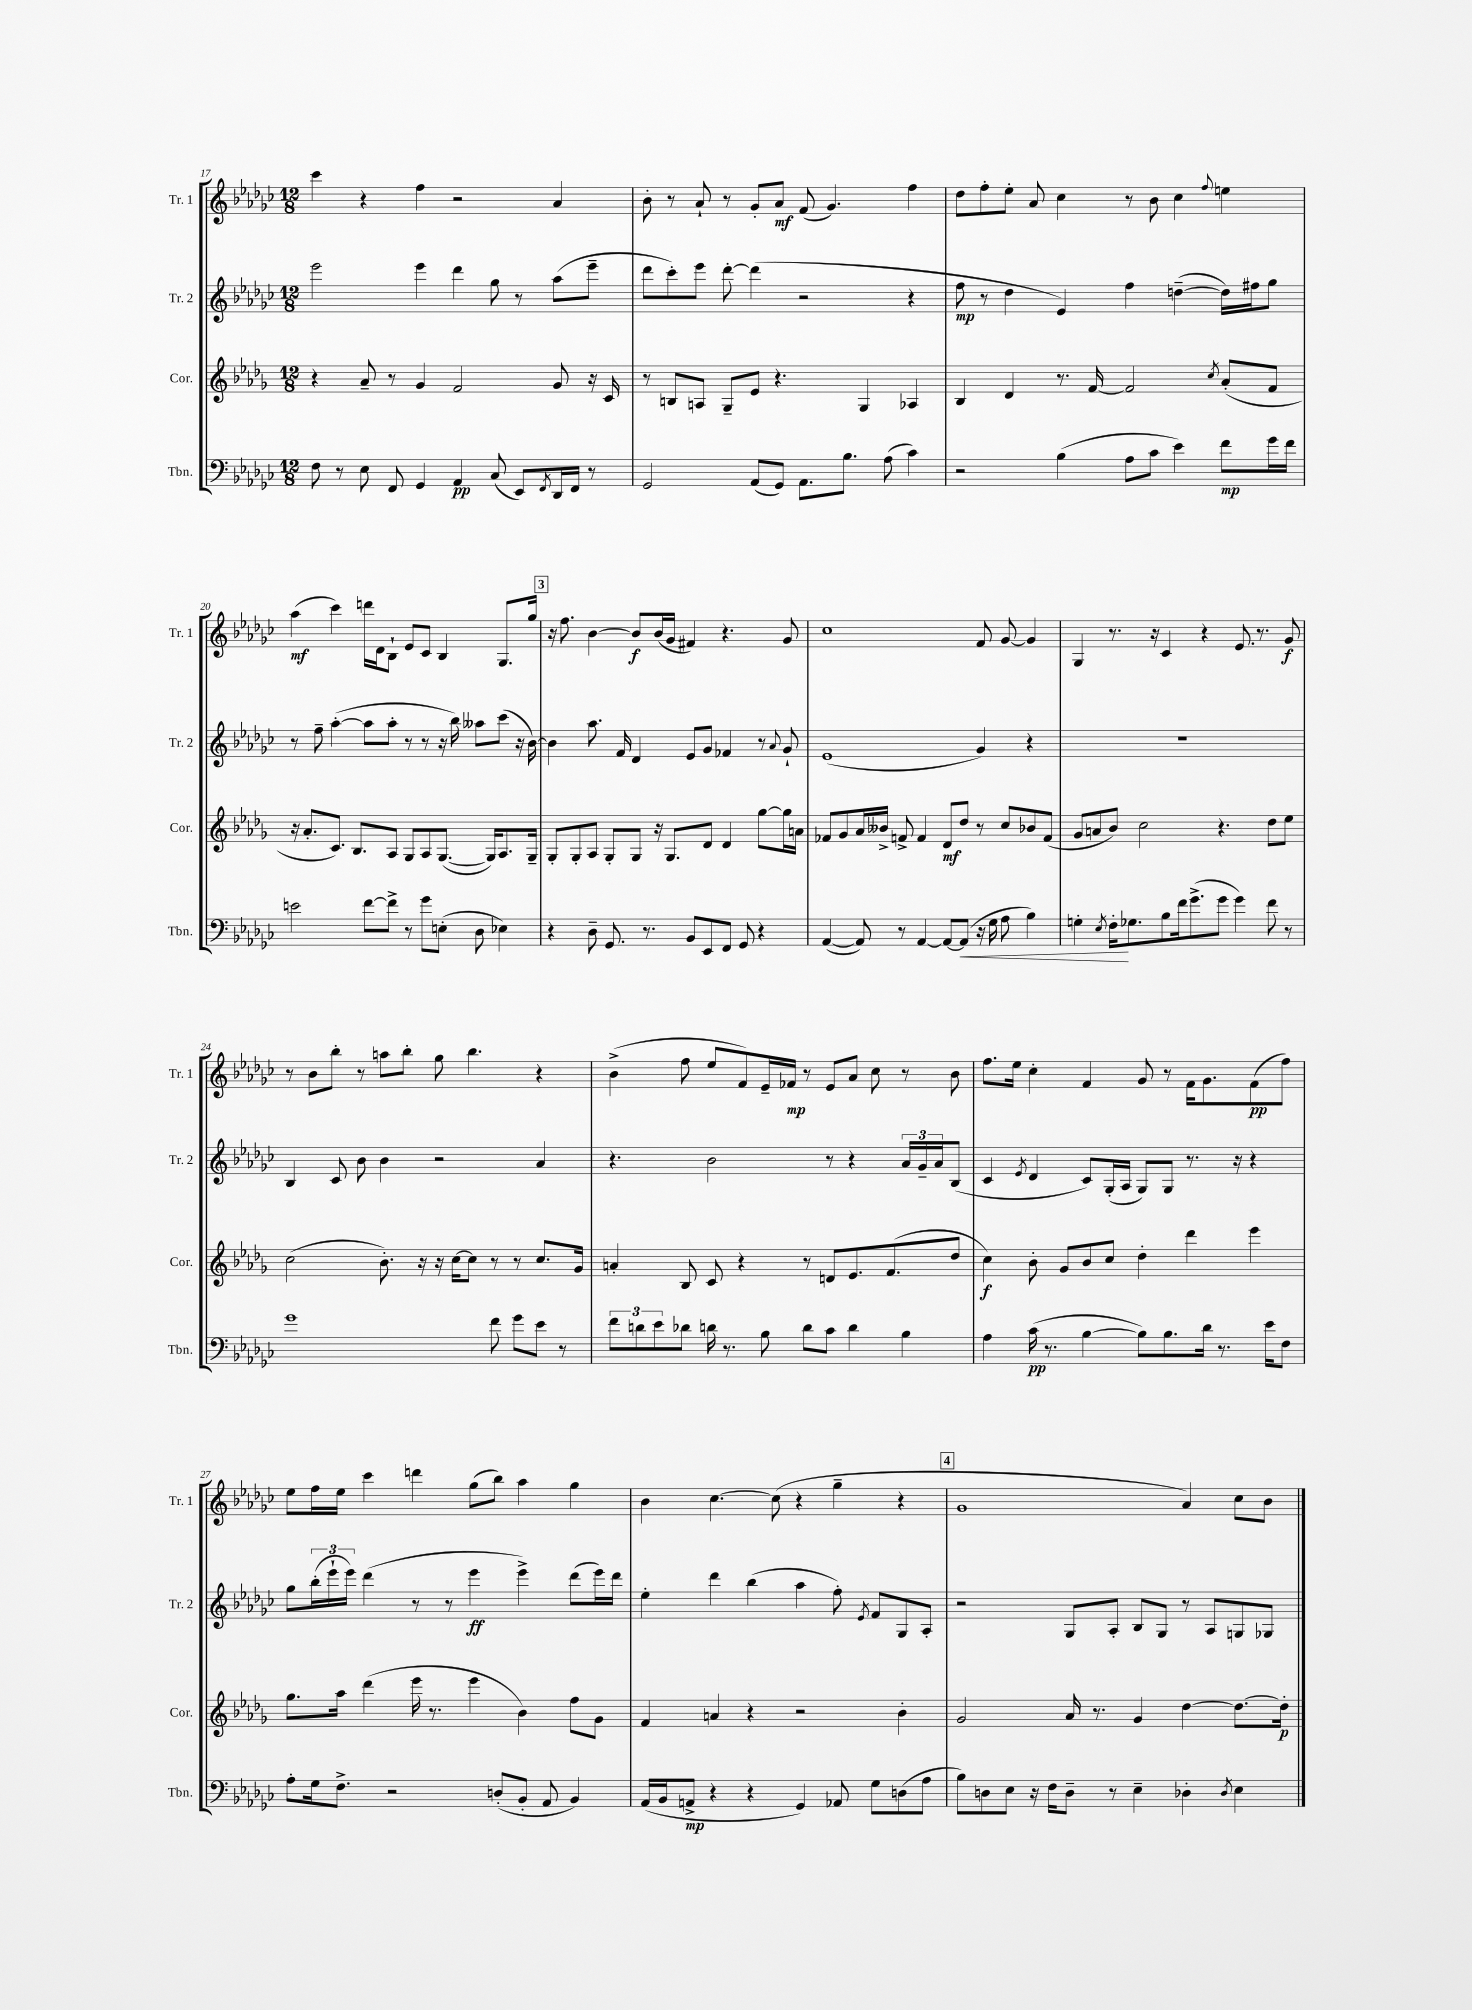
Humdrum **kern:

**kern	**dynam	**kern	**dynam	**kern	**dynam	**kern	**dynam
*part4	*part4	*part3	*part3	*part2	*part2	*part1	*part1
*staff4	*staff4	*staff3	*staff3	*staff2	*staff2	*staff1	*staff1
*I"Tbn.	*	*I"Cor.	*	*I"Tr. 2	*	*I"Tr. 1	*
*I'Tbn.	*	*I'Cor.	*	*I'Tr. 2	*	*I'Tr. 1	*
*clefF4	*	*clefG2	*	*clefG2	*	*clefG2	*
*k[b-e-a-d-g-c-]	*	*k[b-e-a-d-g-]	*	*k[b-e-a-d-g-c-]	*	*k[b-e-a-d-g-c-]	*
*M12/8	*	*M12/8	*	*M12/8	*	*M12/8	*
=17	=17	=17	=17	=17	=17	=17	=17
8F\	.	4r	.	2eee-\	.	4ccc-\	.
8r	.	.	.	.	.	.	.
8E-\	.	8a-~/	.	.	.	4r	.
8FF/	.	8r	.	.	.	.	.
4GG-/	.	4g-/	.	4eee-\	.	4ff\	.
4AA-/	pp	2f/	.	4ddd-\	.	2r	.
(8C-/	.	.	.	8gg-\	.	.	.
8EE-/L)	.	.	.	8r	.	.	.
8qFF/	.	.	.	.	.	.	.
16DD-/L	.	8g-/	.	(8aa-\L	.	4a-/	.
16FF/JJ	.	.	.	.	.	.	.
8r	.	16r	.	8eee-~\J	.	.	.
.	.	16c/	.	.	.	.	.
=18	=18	=18	=18	=18	=18	=18	=18
2GG-/	.	8r	.	8ddd-\L	.	8b-'\	.
.	.	8Bn/L	.	8ccc-'\)	.	8r	.
.	.	8An/J	.	8eee-\J	.	8a-`/	.
.	.	8G-~/L	.	[8ddd-'\	.	8r	.
(8AA-/L	.	8e-/J	.	(4ddd-\]	.	8g-'/L	.
8GG-/J)	.	4.r	.	.	.	8a-/J	mf
8.AA-\L	.	.	.	2r	.	(8f/	.
.	.	.	.	.	.	4.g-/)	.
8.B-\J	.	.	.	.	.	.	.
.	.	4G-/	.	.	.	.	.
(8A-\	.	.	.	.	.	.	.
4c-\)	.	4A-X/	.	4r	.	4ff\	.
=19	=19	=19	=19	=19	=19	=19	=19
2r	.	4B-/	.	8ff\	mp	8dd-\L	.
.	.	.	.	8r	.	8ff'\	.
.	.	4d-/	.	4dd-\	.	8ee-'\J	.
.	.	.	.	.	.	8a-/	.
(4B-\	.	8.r	.	4e-/)	.	4cc-\	.
.	.	[16f/	.	.	.	.	.
8A-\L	.	2f/]	.	4ff\	.	8r	.
8c-\J	.	.	.	.	.	8b-\	.
4e-\)	.	.	.	([4ddn~\	.	4cc-\	.
.	.	8qcc/	.	.	.	8qqff/	.
8f\L	mp	(8a-'/L	.	16dd\LL])	.	4een\	.
.	.	.	.	16ff#X\J	.	.	.
16g-\L	.	8f/J	.	8gg-\J	.	.	.
16f\JJ	.	.	.	.	.	.	.
!!LO:LB:g=z
=20	=20	=20	=20	=20	=20	=20	=20
2en\	.	16r	.	8r	.	(4aa-\	mf
.	.	8.a-'/L	.	.	.	.	.
.	.	.	.	8ff~\	.	.	.
.	.	8.c/J)	.	([4aa-'\	.	4ccc-\)	.
.	.	8.B-/L	.	.	.	.	.
[8f\L	.	.	.	8aa-\L]	.	16dddn\LL	.
.	.	.	.	.	.	16d-\J	.
8f^\J]	.	8A-/J	.	8aa-'\J	.	8B-`\J	.
8r	.	8G-/L	.	8r	.	8e-/L	.
8g-\L	.	8A-/	.	8r	.	8c-/J	.
(8En'\J	.	([8.G-/J	.	16r	.	4B-/	.
.	.	.	.	16bb-\)	.	.	.
8D-\	.	.	.	8aa--X\L	.	.	.
.	.	16G-/KL])	.	.	.	.	.
4E-X\)	.	8.A-/	.	(8ccc-\J	.	8.G-/L	.
.	.	.	.	16r	.	.	.
.	.	16G-~/Jk	.	[16b-\)	.	16gg-/Jk	.
!!LO:REH:place=s1:t=3
=21	=21	=21	=21	=21	=21	=21	=21
4r	.	8G-'/L	.	4b-\]	.	16r	.
.	.	.	.	.	.	8.ff\	.
.	.	8G-'/	.	.	.	.	.
8D-~\	.	8A-/J	.	8.aa-\	.	[4b-\	.
8.GG-/	.	8G-'/L	.	.	.	.	.
.	.	.	.	16f/	.	.	.
.	.	8G-/J	.	4d-/	.	8b-/L]	f
8.r	.	.	.	.	.	.	.
.	.	16r	.	.	.	(16b-/L	.
.	.	8.G-/L	.	.	.	16g-/JJ	.
8BB-/L	.	.	.	8e-/L	.	4f#X/)	.
8EE-/	.	8d-/J	.	8g-/J	.	.	.
8FF/J	.	4d-/	.	4f-X/	.	4.r	.
8GG-/	.	.	.	.	.	.	.
4r	.	[8gg-\L	.	8r	.	.	.
.	.	.	.	8qqa-/	.	.	.
.	.	16gg-\L]	.	8g-`/	.	8g-/	.
.	.	16an\JJ	.	.	.	.	.
=22	=22	=22	=22	=22	=22	=22	=22
([4AA-/	.	8f-X/L	.	(1e-	.	1cc-	.
.	.	8g-/	.	.	.	.	.
8AA-/])	.	16a-/L	.	.	.	.	.
.	.	16b--X^/JJ	.	.	.	.	.
8r	.	8fn^/	.	.	.	.	.
[4AA-/	.	4f/	.	.	.	.	.
8AA-/L_	.	8d-/L	mf	.	.	.	.
!	!LO:HP:b	!	!	!	!	!	!
(8AA-/J]	<	8dd-/J	.	.	.	.	.
16r	.	8r	.	4g-/)	.	8f/	.
16G-\	.	.	.	.	.	.	.
8A-\	.	8cc/L	.	.	.	[8g-/	.
4B-\)	.	8b-X/	.	4r	.	4g-/]	.
.	.	(8f/J	.	.	.	.	.
=23	=23	=23	=23	=23	=23	=23	=23
4Gn'\	.	8g-/L	.	1.r	.	4G-/	.
.	.	8an/	.	.	.	.	.
8qE-/	.	.	.	.	.	.	.
16F'\KL	.	8b-/J)	.	.	.	8.r	.
8.G-X\	[	.	.	.	.	.	.
.	.	2cc\	.	.	.	.	.
.	.	.	.	.	.	16r	.
8B-\	.	.	.	.	.	4c-/	.
16f\k	.	.	.	.	.	.	.
(8.g-^\	.	.	.	.	.	.	.
.	.	.	.	.	.	4r	.
8g-\J	.	4.r	.	.	.	.	.
4g-\)	.	.	.	.	.	8.e-/	.
.	.	.	.	.	.	8.r	.
8f\	.	8dd-\L	.	.	.	.	.
8r	.	8ee-\J	.	.	.	8g-/	f
!!LO:LB:g=z
=24	=24	=24	=24	=24	=24	=24	=24
1g-	.	(2cc\	.	4B-/	.	8r	.
.	.	.	.	.	.	8b-\L	.
.	.	.	.	8c-/	.	8bb-'\J	.
.	.	.	.	8b-\	.	8r	.
.	.	8.b-'\)	.	4b-\	.	8aan\L	.
.	.	.	.	.	.	8bb-'\J	.
.	.	16r	.	.	.	.	.
.	.	16r	.	2r	.	8gg-\	.
.	.	[16cc\KL	.	.	.	.	.
.	.	8cc\J]	.	.	.	4.bb-\	.
8f\	.	8r	.	.	.	.	.
8g-\L	.	8r	.	.	.	.	.
8e-\J	.	8.cc/L	.	4a-/	.	4r	.
8r	.	.	.	.	.	.	.
.	.	16g-/Jk	.	.	.	.	.
=25	=25	=25	=25	=25	=25	=25	=25
12f\L	.	4an'/	.	4.r	.	(4b-^\	.
12dn\	.	.	.	.	.	.	.
12e-\	.	.	.	.	.	.	.
8d-X\J	.	8B-/	.	.	.	8ff\	.
16dn\	.	8c/	.	2b-\	.	8ee-/L	.
8.r	.	.	.	.	.	.	.
.	.	4r	.	.	.	8f/)	.
8B-\	.	.	.	.	.	16e-~/L	.
.	.	.	.	.	.	16f-X/JJ	mp
8d\L	.	8r	.	.	.	8r	.
8c-\J	.	8dn/L	.	8r	.	8e-/L	.
4d\	.	8.e-/	.	4r	.	8a-/J	.
.	.	.	.	.	.	8cc-\	.
.	.	(8.f/	.	.	.	.	.
4B-\	.	.	.	24a-/LL	.	8r	.
.	.	.	.	24g-~/	.	.	.
.	.	.	.	24a-/J	.	.	.
.	.	8dd-/J	.	(8B-/J	.	8b-\	.
=26	=26	=26	=26	=26	=26	=26	=26
4A-\	.	4cc\)	f	4c-/	.	8.ff\L	.
.	.	.	.	.	.	16ee-\Jk	.
.	.	.	.	8qe-/	.	.	.
(16c-\	pp	8b-'\	.	4d-/	.	4cc-'\	.
8.r	.	.	.	.	.	.	.
.	.	8g-/L	.	.	.	.	.
[4B-\	.	8b-/	.	8c-/L)	.	4f/	.
.	.	8cc/J	.	(16G-'/L	.	.	.
.	.	.	.	16A-/JJ	.	.	.
8B-\L])	.	4dd-'\	.	8G-/L)	.	8g-/	.
8.B-\	.	.	.	8G-/J	.	8r	.
.	.	4ddd-\	.	8.r	.	16f\KL	.
16d-\Jk	.	.	.	.	.	8.g-\	.
8.r	.	.	.	.	.	.	.
.	.	.	.	16r	.	.	.
.	.	4eee-\	.	4r	.	(8f\	pp
16e-\KL	.	.	.	.	.	.	.
8F\J	.	.	.	.	.	8ff\J)	.
!!LO:LB:g=z
=27	=27	=27	=27	=27	=27	=27	=27
8A-'\L	.	8.gg-\L	.	8gg-\L	.	8ee-\L	.
16G-\k	.	.	.	(24bb-'\L	.	16ff\L	.
.	.	.	.	24eee-`\	.	.	.
8.F^\J	.	16aa-\Jk	.	.	.	16ee-\JJ	.
.	.	.	.	24eee-\JJ)	.	.	.
.	.	(4ddd-\	.	(4ddd-\	.	4ccc-\	.
2r	.	.	.	.	.	.	.
.	.	16eee-\	.	8r	.	4dddn\	.
.	.	8.r	.	.	.	.	.
.	.	.	.	8r	.	.	.
.	.	4eee-\	.	4eee-\	ff	(8gg-\L	.
(8Dn'/L	.	.	.	.	.	8bb-\J)	.
8BB-'/J	.	4b-\)	.	4eee-^\)	.	4aa-\	.
8AA-/	.	.	.	.	.	.	.
4BB-/)	.	8ff\L	.	(8ddd-\L	.	4gg-\	.
.	.	8g-\J	.	16eee-\L)	.	.	.
.	.	.	.	16ddd-\JJ	.	.	.
=28	=28	=28	=28	=28	=28	=28	=28
(16AA-/LL	.	4f/	.	4ee-'\	.	4b-\	.
16BB-/J	.	.	.	.	.	.	.
8AAn^/J	mp	.	.	.	.	.	.
4r	.	4an/	.	4ddd-\	.	[4.cc-\	.
4r	.	4r	.	(4bb-\	.	.	.
.	.	.	.	.	.	(8cc-\]	.
4GG-/)	.	2r	.	4aa-\	.	4r	.
8AA-X/	.	.	.	8ff'\)	.	4gg-~\	.
.	.	.	.	8qe-/	.	.	.
8G-\L	.	.	.	8f/L	.	.	.
(8Dn\	.	4b-'\	.	8G-/	.	4r	.
8A-\J	.	.	.	8A-'/J	.	.	.
!!LO:REH:place=s1:t=4
=29	=29	=29	=29	=29	=29	=29	=29
8B-\L)	.	2g-/	.	2r	.	1g-	.
8Dn\	.	.	.	.	.	.	.
8E-\J	.	.	.	.	.	.	.
16r	.	.	.	.	.	.	.
16F\KL	.	.	.	.	.	.	.
8D~\J	.	16a-/	.	8G-/L	.	.	.
.	.	8.r	.	.	.	.	.
8r	.	.	.	8A-'/J	.	.	.
4E-~\	.	4g-/	.	8B-/L	.	.	.
.	.	.	.	8G-/J	.	.	.
4D-X'\	.	[4dd-\	.	8r	.	4a-/)	.
.	.	.	.	8A-/L	.	.	.
8qD-/	.	.	.	.	.	.	.
4E-\	.	8.dd-\L_	.	8Gn/	.	8cc-\L	.
.	.	.	.	8G-X/J	.	8b-\J	.
.	.	16dd-'\Jk]	p	.	.	.	.
==	==	==	==	==	==	==	==
*-	*-	*-	*-	*-	*-	*-	*-
